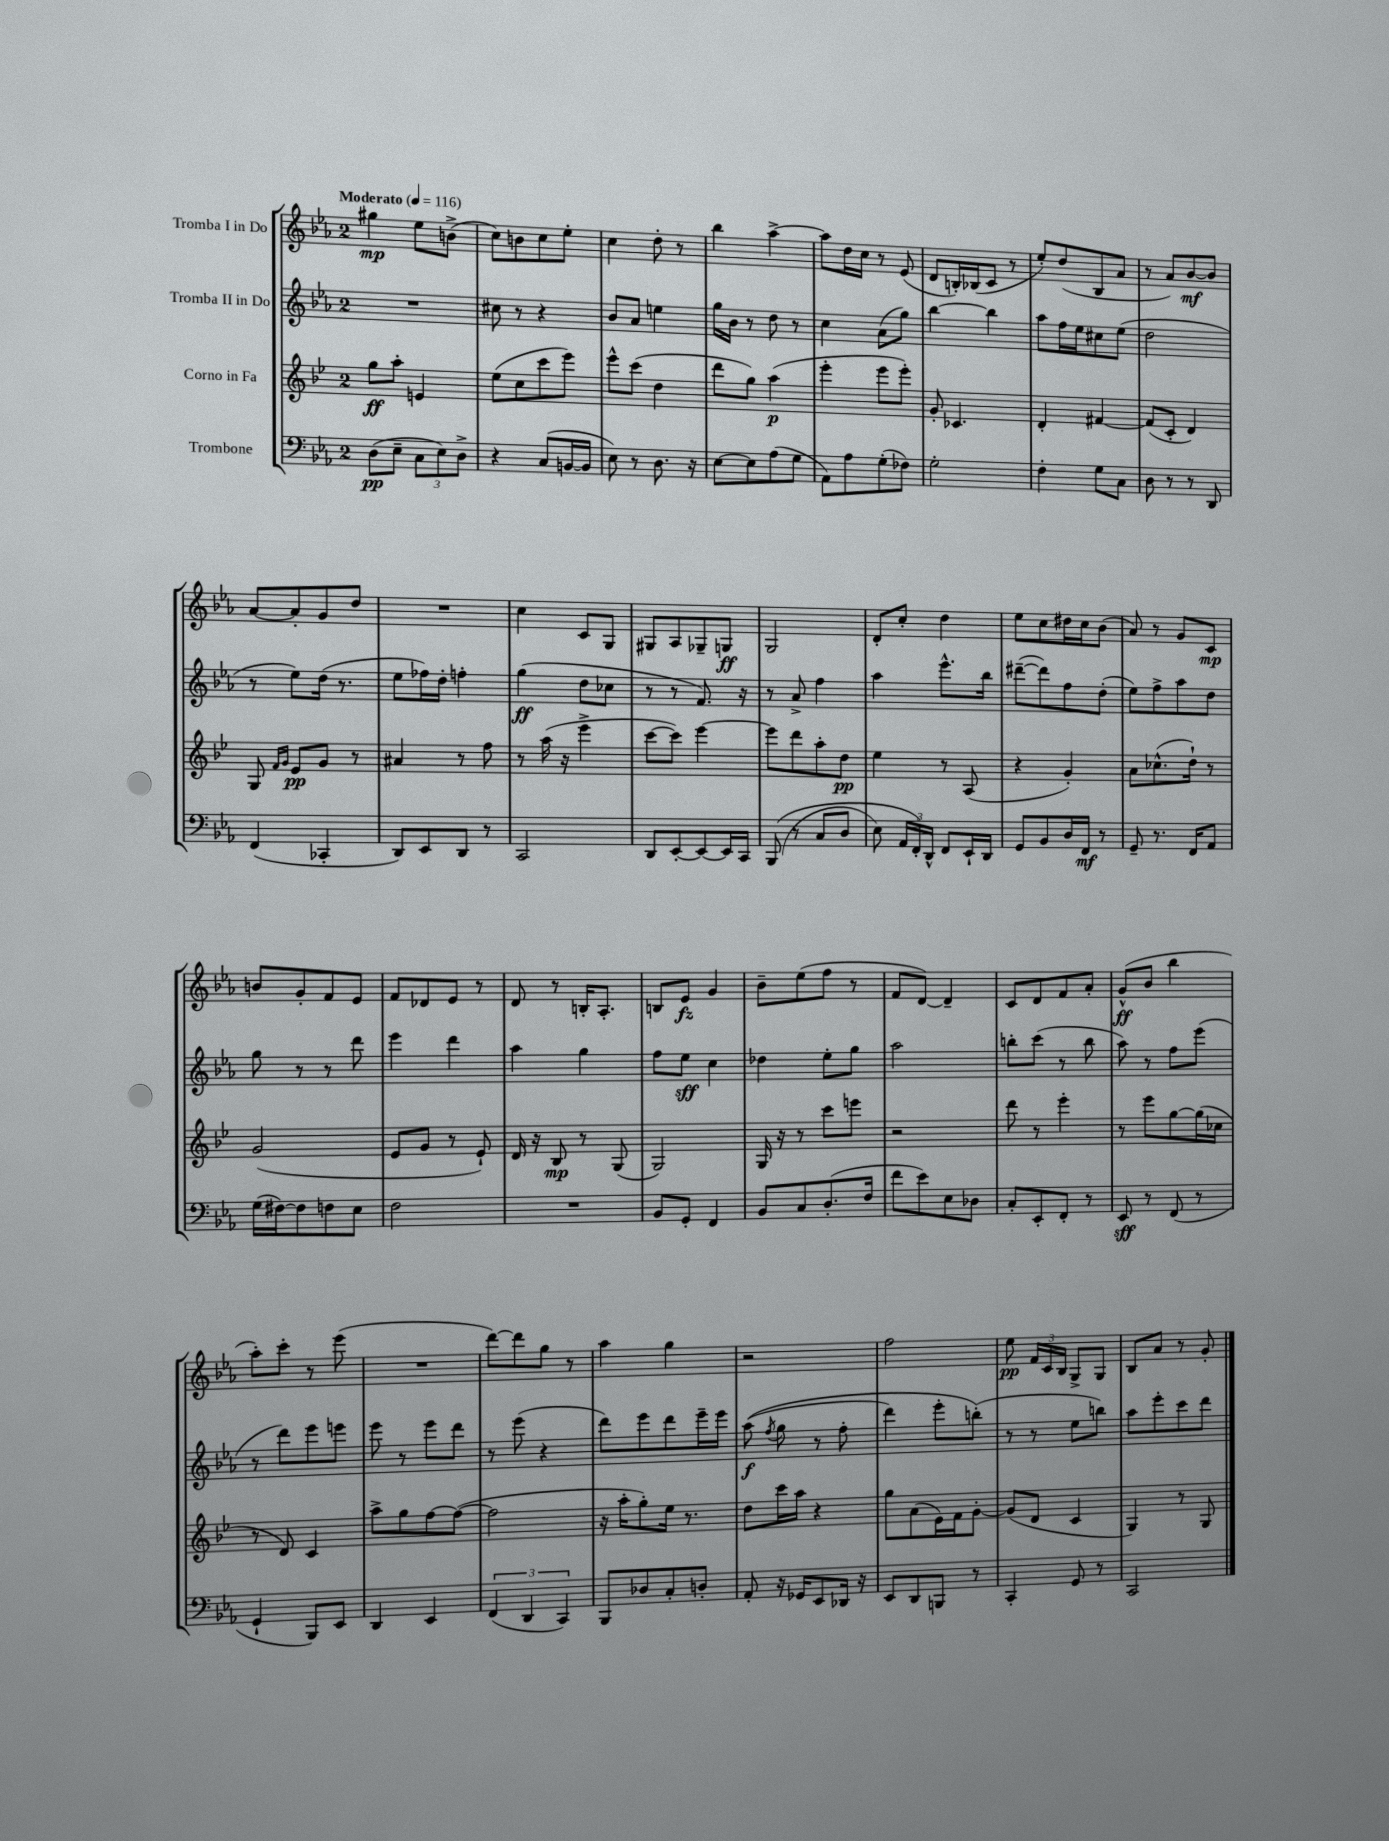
<<
\new StaffGroup <<
\new Staff = "s0" \with { instrumentName = "Tromba I in Do" } {
    \clef treble \key ees \major \once \override Staff.TimeSignature.style = #'single-digit \time 2/4 \tempo "Moderato" 4 = 116
    \autoBeamOff gis''4\mp ees''8[ b'8]->( |
    c''8[) b'8 c''8 ees''8]-. |
    c''4 d''8-. r8 |
    bes''4 aes''4~-> |
    aes''8[ d''16 c''16] r8 ees'8( |
    d'8[ b16-.) bes16( c'8] r8 |
    ees''8[-.) d''8( bes8 aes'8] |
    r8 aes'8[) bes'8~\mf bes'8] |
    aes'8[~ aes'8-. g'8 d''8] |
    R2 |
    c''4 c'8[ g8] |
    gis8[ aes8 ges8-- g8]\ff |
    g2 |
    d'8[-. c''8]-. d''4 |
    ees''8[ c''8 dis''16 c''16 bes'8]( |
    aes'8) r8 g'8[ c'8]\mp |
    b'8[ g'8-. f'8 ees'8] |
    f'8[ des'8 ees'8] r8 |
    d'8 r8 b16[-. aes8.]-. |
    b8[ ees'8]\fz g'4 |
    bes'8[-- ees''8( f''8] r8 |
    f'8[ d'8]~) d'4-- |
    c'8[ d'8 f'8 aes'8]-. |
    g'8[-^\ff( bes'8] bes''4 |
    aes''8[-.) c'''8]-. r8 ees'''8( |
    R2 |
    d'''8[~) d'''8 g''8] r8 |
    aes''4 g''4 |
    r2 |
    f''2 |
    ees''8\pp \tuplet 3/2 { f'16[ c'16 bes16] } g8[-> g8] |
    bes8[ aes'8] r8 g'8-. \bar "|." |
}
\new Staff = "s1" \with { instrumentName = "Tromba II in Do" } {
    \clef treble \key ees \major \once \override Staff.TimeSignature.style = #'single-digit \time 2/4
    \autoBeamOff R2 |
    cis''8 r8 r4 |
    bes'8[ aes'8] e''4 |
    g''16[ bes'16] r8 d''8 r8 |
    c''4 aes'8[( g''8]) |
    bes''4~ bes''4 |
    aes''8[ f''16 ees''16 cis''8 ees''8]( |
    d''2 |
    r8 ees''8[) d''16]( r8. |
    ees''8[ fes''16) d''16]-. f''4-. |
    g''4\ff( d''8[ ces''8] |
    r8 r8 f'8.) r16 |
    r8 aes'8-> f''4 |
    aes''4 ees'''8.[-^ bes''16] |
    dis'''8[~--( dis'''8) f''8 d''8]-.( |
    ees''8[) f''8-> aes''8 d''8] |
    g''8 r8 r8 d'''8 |
    ees'''4 d'''4 |
    aes''4 g''4 |
    f''8[ ees''8]\sff c''4 |
    des''4 ees''8[-. g''8] |
    aes''2 |
    b''8[-. c'''8]( r8 b''8 |
    aes''8) r8 f''8[ ees'''8]( |
    r8 d'''8[) ees'''8 e'''8] |
    ees'''8 r8 ees'''8[ d'''8] |
    r8 ees'''8( r4 |
    d'''8[) ees'''8 d'''8 ees'''16-- ees'''16] |
    aes''8\f(\( \acciaccatura { f''8 } g''8 r8 f''8-. |
    d'''4) ees'''8[-. b''8]-.(\) |
    r8 r8 ees''8[ b''8]) |
    aes''8[ ees'''8-. c'''8 d'''8] \bar "|." |
}
\new Staff = "s2" \with { instrumentName = "Corno in Fa" } {
    \clef treble \key bes \major \once \override Staff.TimeSignature.style = #'single-digit \time 2/4
    \autoBeamOff g''8[\ff a''8]-. e'4 |
    ees''8[( c''8 c'''8 ees'''8]) |
    ees'''8[-^ c'''8]( d''4 |
    d'''8[ g''8]) a''4\p( |
    ees'''4-. ees'''8[ ees'''8]-.) |
    g'8-. ces'4. |
    d'4-. fis'4~ |
    fis'8[( c'8]-. d'4) |
    g8 \grace { f'16[ g'16] } ees'8[\pp g'8] r8 |
    ais'4 r8 f''8 |
    r8 a''16( r16 ees'''4-> |
    c'''8[~ c'''8]) ees'''4~ |
    ees'''8[ d'''8 a''8-. d''8]\pp |
    ees''4 r8 a8( |
    r4 g'4-.) |
    a'8[ ces''8.-^( d''16]-!) r8 |
    g'2( |
    ees'8[ g'8] r8 ees'8-!) |
    d'16 r16 bes8\mp r8 g8( |
    g2) |
    g16 r16 r8 c'''8[ e'''8] |
    r2 |
    d'''8 r8 ees'''4-. |
    r8 ees'''8[ g''8~ g''16( ces''16] |
    r8 d'8) c'4 |
    a''8[-> g''8 f''8~ f''8]~( |
    f''2 |
    r16 a''16[-. g''8-.) ees''16] r8. |
    d''8[ c'''16 a''16] r4 |
    g''8[ a'8( ees'16) f'16 g'8]~-. |
    g'8[( d'8] c'4 |
    g4) r8 g8 \bar "|." |
}
\new Staff = "s3" \with { instrumentName = "Trombone" } {
    \clef bass \key ees \major \once \override Staff.TimeSignature.style = #'single-digit \time 2/4
    \autoBeamOff d8[\pp( ees8]-- \tuplet 3/2 { c8[ ees8) d8]-> } |
    r4 c8[( b,16~ b,16] |
    ees8) r8 d8. r16 |
    ees8[~ ees8 aes8( g8] |
    aes,8[) aes8 g8-.( fes8]) |
    g2-. |
    f4-. g8[ c8] |
    d8 r8 r8 d,8 |
    f,4( ces,4-. |
    d,8[) ees,8 d,8] r8 |
    c,2 |
    d,8[ ees,8~-. ees,8~ ees,16 c,16] |
    bes,,8(\( r8 c8[ d8] |
    ees8) \tuplet 3/2 { aes,16[ f,16-.\) d,16]-^ } f,8[ ees,16-! d,16] |
    g,8[ bes,8 d16 f,16]\mf r8 |
    g,8-- r8. f,16[ aes,8] |
    g16[( fis16~) fis8 f8 ees8] |
    f2 |
    R2 |
    bes,8[ g,8]-. f,4 |
    bes,8[ c8 d8.-.( f16] |
    f'8[ ees'8) ees8 des8] |
    c8[-. ees,8-. f,8]-. r8 |
    ees,8\sff r8 f,8( r8 |
    g,4-! bes,,8[) ees,8] |
    d,4 ees,4 |
    \tuplet 3/2 { f,4( d,4 c,4) } |
    bes,,8[ des8 c8-. d8]-. |
    aes,8-. r16 ges,16[ ees,8 des,16] r16 |
    ees,8[ d,8 b,,8] r8 |
    c,4-. g,8 r8 |
    c,2 \bar "|." |
}
>>
>>
\layout { \context { \Score \remove "Bar_number_engraver" } }
